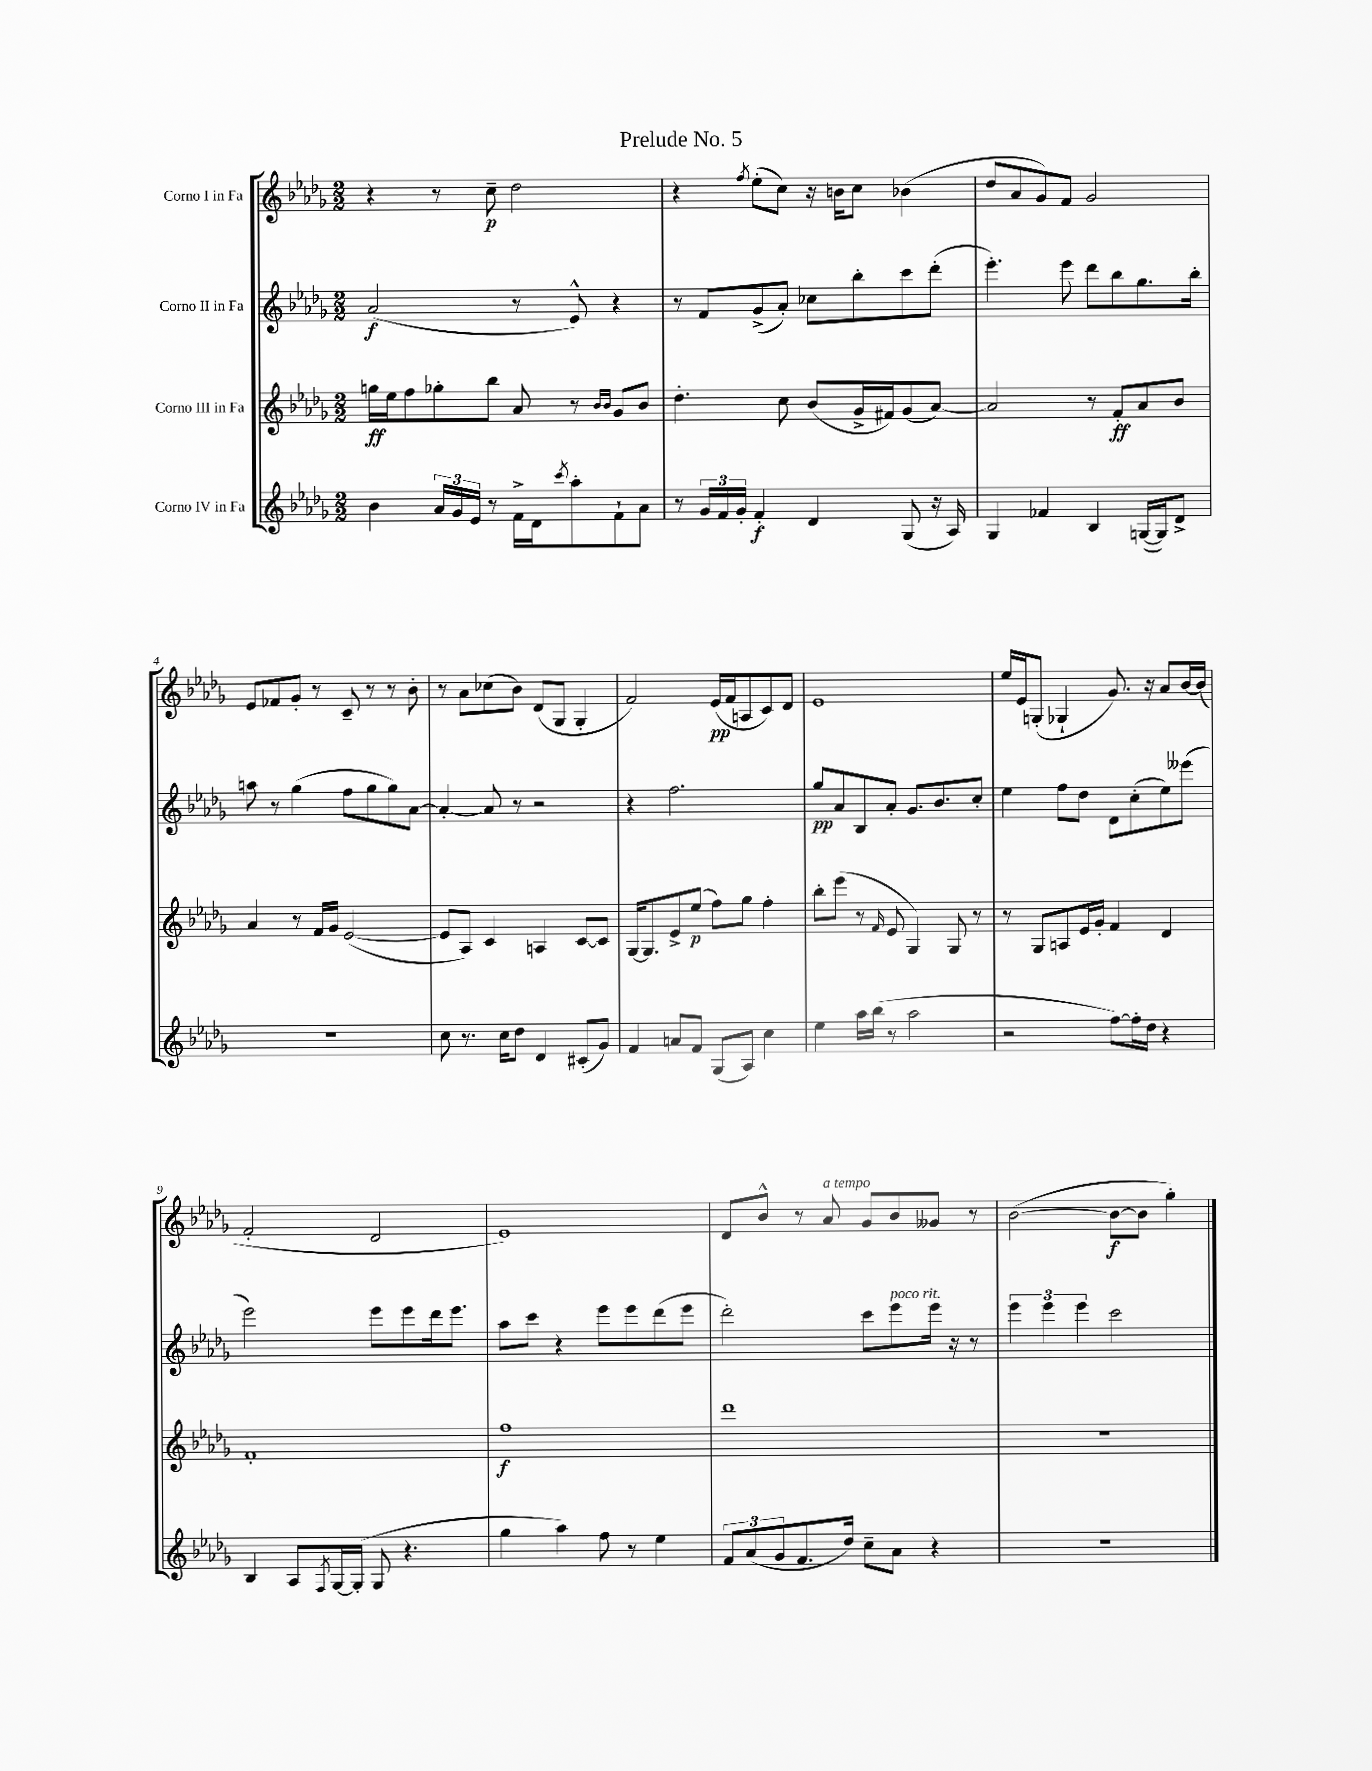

**kern	**dynam	**kern	**dynam	**kern	**dynam	**kern	**dynam
*part4	*part4	*part3	*part3	*part2	*part2	*part1	*part1
*staff4	*staff4	*staff3	*staff3	*staff2	*staff2	*staff1	*staff1
*I"Corno IV in Fa	*	*I"Corno III in Fa	*	*I"Corno II in Fa	*	*I"Corno I in Fa	*
*clefG2	*	*clefG2	*	*clefG2	*	*clefG2	*
*k[b-e-a-d-g-]	*	*k[b-e-a-d-g-]	*	*k[b-e-a-d-g-]	*	*k[b-e-a-d-g-]	*
*M2/2	*	*M2/2	*	*M2/2	*	*M2/2	*
=1	=1	=1	=1	=1	=1	=1	=1
4b-\	.	16ggn\LL	ff	(2a-/	f	4r	.
.	.	16ee-\J	.	.	.	.	.
.	.	8ff\	.	.	.	.	.
24a-/LL	.	8gg-X'\	.	.	.	8r	.
24g-/	.	.	.	.	.	.	.
24e-/JJ	.	.	.	.	.	.	.
8r	.	8bb-\J	.	.	.	8cc~\	p
16f^\LL	.	8a-/	.	8r	.	2dd-\	.
16d-\J	.	.	.	.	.	.	.
8qccc/	.	.	.	.	.	.	.
8aa-'\	.	8r	.	8e-^^/)	.	.	.
.	.	16qqb-/LL	.	.	.	.	.
.	.	16qqb-/JJ	.	.	.	.	.
8f`\	.	8g-/L	.	4r	.	.	.
8a-\J	.	8b-/J	.	.	.	.	.
=2	=2	=2	=2	=2	=2	=2	=2
8r	.	4.dd-'\	.	8r	.	4r	.
24g-/LL	.	.	.	8f/L	.	.	.
24f/	.	.	.	.	.	.	.
24g-'/JJ	.	.	.	.	.	.	.
.	.	.	.	.	.	8qff/	.
4f'/	f	.	.	(8g-^/	.	(8ee-'\L	.
.	.	8cc\	.	8a-'/J)	.	8cc\J)	.
4d-/	.	(8b-/L	.	8cc-X\L	.	16r	.
.	.	.	.	.	.	16bn\KL	.
.	.	16g-^/L	.	8bb-'\	.	8cc\J	.
.	.	16f#X/J)	.	.	.	.	.
(8G-/	.	(8g-/	.	8ccc\	.	(4b-X\	.
16r	.	[8a-/J)	.	(8ddd-'\J	.	.	.
16A-/)	.	.	.	.	.	.	.
=3	=3	=3	=3	=3	=3	=3	=3
4G-/	.	2a-/]	.	4.eee-'\)	.	8dd-/L	.
.	.	.	.	.	.	8a-/	.
4f-X/	.	.	.	.	.	8g-/)	.
.	.	.	.	8eee-\	.	8f/J	.
4B-/	.	8r	.	8ddd-\L	.	2g-/	.
.	.	8f'/L	ff	8bb-\	.	.	.
([16Gn/LL	.	8a-/	.	8.gg-\	.	.	.
16G/J])	.	.	.	.	.	.	.
8d-^/J	.	8b-/J	.	.	.	.	.
.	.	.	.	16bb-'\Jk	.	.	.
!!LO:LB:g=z
=4	=4	=4	=4	=4	=4	=4	=4
1r	.	4a-/	.	8aan\	.	8e-/L	.
.	.	.	.	8r	.	8f-X/	.
.	.	8r	.	(4gg-\	.	8g-'/J	.
.	.	16f/LL	.	.	.	8r	.
.	.	16g-/JJ	.	.	.	.	.
.	.	([2e-/	.	8ff\L	.	8c~/	.
.	.	.	.	8gg-\	.	8r	.
.	.	.	.	8gg-\)	.	8r	.
.	.	.	.	[8a-\J	.	8b-'\	.
=5	=5	=5	=5	=5	=5	=5	=5
8cc\	.	8e-/L]	.	4a-'/_	.	8r	.
8.r	.	8A-/J)	.	.	.	8a-\L	.
.	.	4c/	.	8a-/]	.	(8cc-X\	.
16cc\KL	.	.	.	.	.	.	.
8dd-\J	.	.	.	8r	.	8b-\J)	.
4d-/	.	4An/	.	2r	.	(8d-/L	.
.	.	.	.	.	.	8G-/J	.
(8c#X'/L	.	[8c/L	.	.	.	4G-'/	.
8g-/J)	.	8c/J]	.	.	.	.	.
=6	=6	=6	=6	=6	=6	=6	=6
4f/	.	[16G-/KL	.	4r	.	2f/)	.
.	.	8.G-/]	.	.	.	.	.
8an/L	.	8e-^/	.	2.ff\	.	.	.
8f/J	.	(8ee-/J	p	.	.	.	.
(8G-/L	.	8ff\L)	.	.	.	(16e-/LL	pp
.	.	.	.	.	.	16f/J	.
8A-/J)	.	8gg-\J	.	.	.	8An/	.
4cc\	.	4ff'\	.	.	.	8c/)	.
.	.	.	.	.	.	8d-/J	.
=7	=7	=7	=7	=7	=7	=7	=7
4ee-\	.	8bb-'\L	.	8gg-/L	pp	1e-	.
.	.	(8eee-\J	.	8a-/	.	.	.
16aa-\LL	.	8r	.	8B-/	.	.	.
(16bb-\JJ	.	.	.	.	.	.	.
.	.	16qqf/	.	.	.	.	.
8r	.	8e-/	.	8a-'/J	.	.	.
2aa-\	.	4G-/)	.	8.g-/L	.	.	.
.	.	.	.	8.b-/	.	.	.
.	.	8G-/	.	.	.	.	.
.	.	8r	.	8cc'/J	.	.	.
=8	=8	=8	=8	=8	=8	=8	=8
2r	.	8r	.	4ee-\	.	16ee-/LL	.
.	.	.	.	.	.	16e-/J	.
.	.	8G-/L	.	.	.	(8Gn'/J	.
.	.	8An/	.	8ff\L	.	4G-X`/	.
.	.	16e-/L	.	8dd-\J	.	.	.
.	.	16g-'/JJ	.	.	.	.	.
[8ff\L)	.	4f/	.	8d-\L	.	8.g-/)	.
16ff'\L]	.	.	.	(8cc'\	.	.	.
16dd-\JJ	.	.	.	.	.	16r	.
4r	.	4d-/	.	8ee-\)	.	8a-/L	.
.	.	.	.	(8eee--X\J	.	[16b-/L	.
.	.	.	.	.	.	(16b-/JJ]	.
!!LO:LB:g=z
=9	=9	=9	=9	=9	=9	=9	=9
4B-/	.	1f'	.	2eee-\)	.	2f'/	.
8A-/L	.	.	.	.	.	.	.
8qF/	.	.	.	.	.	.	.
[16G-/L	.	.	.	.	.	.	.
(16G-'/JJ]	.	.	.	.	.	.	.
8G-/	.	.	.	8eee-\L	.	2d-/	.
4.r	.	.	.	8eee-\	.	.	.
.	.	.	.	16ddd-\k	.	.	.
.	.	.	.	8.eee-\J	.	.	.
=10	=10	=10	=10	=10	=10	=10	=10
4gg-\	.	1ff	f	8aa-\L	.	1e-)	.
.	.	.	.	8ccc\J	.	.	.
4aa-\)	.	.	.	4r	.	.	.
8ff\	.	.	.	8eee-\L	.	.	.
8r	.	.	.	8eee-\	.	.	.
4ee-\	.	.	.	(8ddd-\	.	.	.
.	.	.	.	8eee-\J	.	.	.
=11	=11	=11	=11	=11	=11	=11	=11
12f/L	.	1ddd-	.	2ddd-'\)	.	8d-/L	.
(12a-/	.	.	.	.	.	.	.
.	.	.	.	.	.	8b-^^/J	.
12g-/	.	.	.	.	.	.	.
8.f/	.	.	.	.	.	8r	.
!	!	!	!	!	!	!LO:TX:a:i:t=a tempo	!
.	.	.	.	.	.	8a-/	.
16dd-/Jk)	.	.	.	.	.	.	.
8cc~\L	.	.	.	8ccc\L	.	8g-/L	.
!	!	!	!	!LO:TX:a:i:t=poco rit.	!	!	!
8a-\J	.	.	.	8eee-\	.	8b-/	.
4r	.	.	.	16eee-\Jk	.	8g--X/J	.
.	.	.	.	16r	.	.	.
.	.	.	.	8r	.	8r	.
=12	=12	=12	=12	=12	=12	=12	=12
1r	.	1r	.	6eee-\	.	([2b-\	.
.	.	.	.	6eee-\	.	.	.
.	.	.	.	6eee-\	.	.	.
.	.	.	.	2ccc\	.	8b-\L_	f
.	.	.	.	.	.	8b-\J]	.
.	.	.	.	.	.	4gg-'\)	.
==	==	==	==	==	==	==	==
*-	*-	*-	*-	*-	*-	*-	*-
